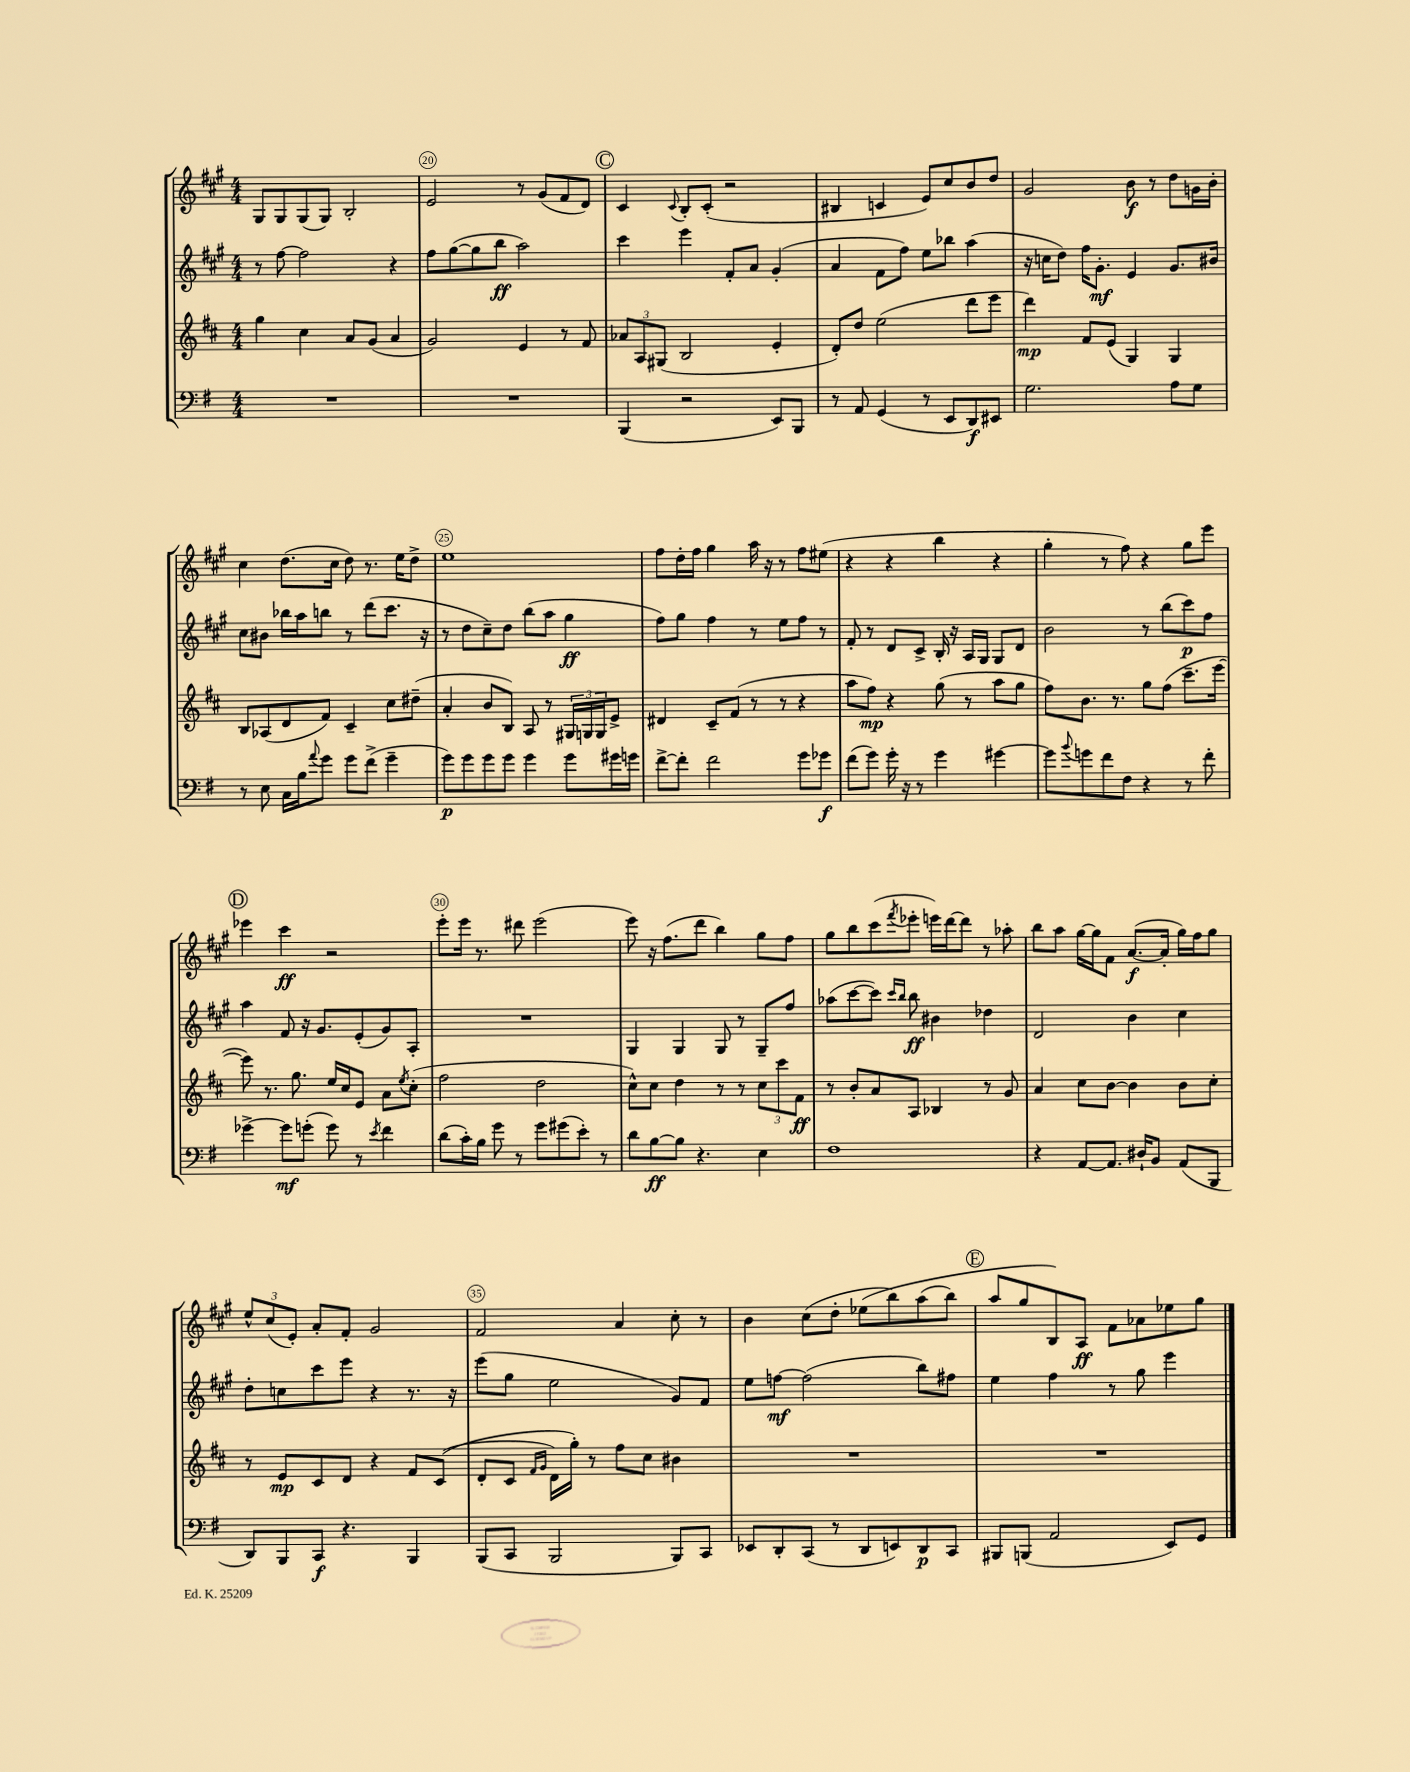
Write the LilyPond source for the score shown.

<<
\new StaffGroup <<
\new Staff = "s0" {
    \clef treble \key a \major \numericTimeSignature \time 4/4
    gis8 gis8 gis8( gis8) b2-. |
    e'2 r8 gis'8( fis'8 d'8) |
    \mark \markup { \circle "C" } cis'4 \appoggiatura { cis'8 } b8-. cis'8-.( r2 |
    bis4 c'4 e'8) cis''8 b'8 d''8 |
    gis'2 b'8\f r8 d''8 g'16 b'16-. |
    cis''4 d''8.( cis''16 d''8) r8. e''16 d''8-> |
    e''1 |
    fis''8 d''16-. fis''16 gis''4 a''16 r16 r8 fis''8 eis''8( |
    r4 r4 b''4 r4 |
    gis''4-. r8 fis''8) r4 gis''8 e'''8 |
    \mark \markup { \circle "D" } ees'''4 cis'''4\ff r2 |
    e'''8-. e'''16 r8. dis'''8 e'''2( |
    e'''8) r16 fis''8.( d'''8 b''4) gis''8 fis''8 |
    gis''8 b''8 cis'''8( \acciaccatura { fis'''8 } ees'''8-. e'''16) d'''16~ d'''8 r8 aes''8-. |
    b''8 a''8 gis''16~ gis''16 fis'8 a'8.~\f( a'16-. gis''16) fis''16 gis''8 |
    \tuplet 3/2 { e''8-^ cis''8( e'8-.) } a'8-. fis'8-. gis'2 |
    fis'2 a'4 cis''8-. r8 |
    b'4 cis''8( d''8-. ees''8\( b''8) a''8( b''8) |
    \mark \markup { \circle "E" } a''8 gis''8 b8\) a8\ff fis'8 aes'8 ees''8 gis''8 \bar "|." |
}
\new Staff = "s1" {
    \clef treble \key a \major \numericTimeSignature \time 4/4
    r8 fis''8~ fis''2 r4 |
    fis''8 gis''8~( gis''8 b''8\ff a''2) |
    \mark \markup { \circle "C" } cis'''4 e'''4 fis'8-. a'8 gis'4-.( |
    a'4 fis'8 fis''8) e''8 bes''8 a''4( |
    r16 c''16 d''8) fis''16 gis'8.-.\mf e'4 gis'8. bis'16 |
    cis''8 bis'8 bes''16 a''16 b''8 r8 d'''8( cis'''8. r16 |
    r8 d''8 cis''8--) d''8 b''8( a''8 gis''4\ff |
    fis''8) gis''8 fis''4 r8 e''8 fis''8 r8 |
    fis'8-. r8 d'8 cis'8-> b16-. r16 a16 gis16 gis8 d'8 |
    b'2 r8 b''8( cis'''8\p) fis''8 |
    \mark \markup { \circle "D" } a''4 fis'8 r16 gis'8. e'8-.( gis'8) a8-. |
    R1 |
    gis4 gis4 gis8 r8 gis8-- fis''8 |
    aes''8( cis'''8~ cis'''8) \grace { cis'''16 b''16 } b''8\ff bis'4 des''4 |
    d'2 b'4 cis''4 |
    d''8-. c''8 cis'''8 e'''8 r4 r8. r16 |
    e'''8( gis''8 e''2 gis'8) fis'8 |
    e''8 f''8~\mf f''2( b''8) fis''8 |
    \mark \markup { \circle "E" } e''4 fis''4 r8 gis''8 e'''4 \bar "|." |
}
\new Staff = "s2" {
    \clef treble \key d \major \numericTimeSignature \time 4/4
    g''4 cis''4 a'8 g'8( a'4 |
    g'2) e'4 r8 fis'8 |
    \mark \markup { \circle "C" } \tuplet 3/2 { aes'8 a8 gis8( } b2 e'4-. |
    d'8-.) d''8 e''2( d'''8 e'''8 |
    d'''4\mp) fis'8 e'8( g4) g4 |
    b8 aes8( d'8 fis'8) cis'4-- cis''8 dis''8--( |
    a'4-. b'8 b8) a8 r8 \tuplet 3/2 { gis16 g16 g16 } e'8-> |
    dis'4 cis'8-- fis'8( r8 r8 r4 |
    a''8 fis''8\mp) r4 g''8( r8 a''8 g''8 |
    fis''8) b'8. r8. g''8 fis''8( cis'''8.-- e'''16~ |
    \mark \markup { \circle "D" } e'''8) r8. g''8. e''16 cis''16 e'8 a'8 \acciaccatura { e''8 } cis''8-.( |
    fis''2 d''2 |
    cis''8-^) cis''8 d''4 r8 r8 \tuplet 3/2 { cis''8 cis'''8 fis'8\ff } |
    r8 b'8-. a'8 a8 bes4 r8 g'8 |
    a'4 cis''8 b'8~ b'4 b'8 cis''8-. |
    r8 e'8\mp cis'8 d'8 r4 fis'8 cis'8(\( |
    d'8-. cis'8 \grace { fis'16 g'16 } d'16) g''16-.\) r8 fis''8 cis''8 bis'4 |
    R1 |
    \mark \markup { \circle "E" } R1 \bar "|." |
}
\new Staff = "s3" {
    \clef bass \key g \major \numericTimeSignature \time 4/4
    R1 |
    R1 |
    \mark \markup { \circle "C" } b,,4( r2 e,8) b,,8 |
    r8 a,8 g,4( r8 e,8 d,8\f) eis,8 |
    g2. a8 g8 |
    r8 e8 c16 b16 \appoggiatura { a'8 } g'8 g'8 fis'8->( g'4-- |
    g'8\p) g'8 g'8 g'8 g'4 g'8 gis'16 g'16 |
    fis'8~-> fis'8-. fis'2 g'8 ges'8\f |
    fis'8( g'8) g'16-. r16 r8 g'4 gis'4~ |
    gis'8 \appoggiatura { b'8 } g'8 fis'8 fis8 r4 r8 fis'8-. |
    \mark \markup { \circle "D" } ges'4~-> ges'8\mf g'8-.( g'8) r8 \acciaccatura { e'8 } fis'4 |
    d'8( c'16-.) b16 g'8 r8 g'8 gis'8( e'8-.) r8 |
    d'8 b8~\ff b8 r4. e4 |
    fis1 |
    r4 a,8~ a,8. dis16-! b,8 a,8( b,,8 |
    d,8) b,,8 c,8\f r4. b,,4 |
    b,,8( c,8 b,,2 b,,8) c,8 |
    ees,8 d,8-. c,8( r8 d,8 e,8) d,8\p c,8 |
    \mark \markup { \circle "E" } bis,,8 b,,8( a,2 e,8) g,8 \bar "|." |
}
>>
>>
\layout { \context { \Score currentBarNumber = #19 \override BarNumber.break-visibility = ##(#f #t #t) barNumberVisibility = #(every-nth-bar-number-visible 5) \override BarNumber.stencil = #(make-stencil-circler 0.1 0.3 ly:text-interface::print) } }
